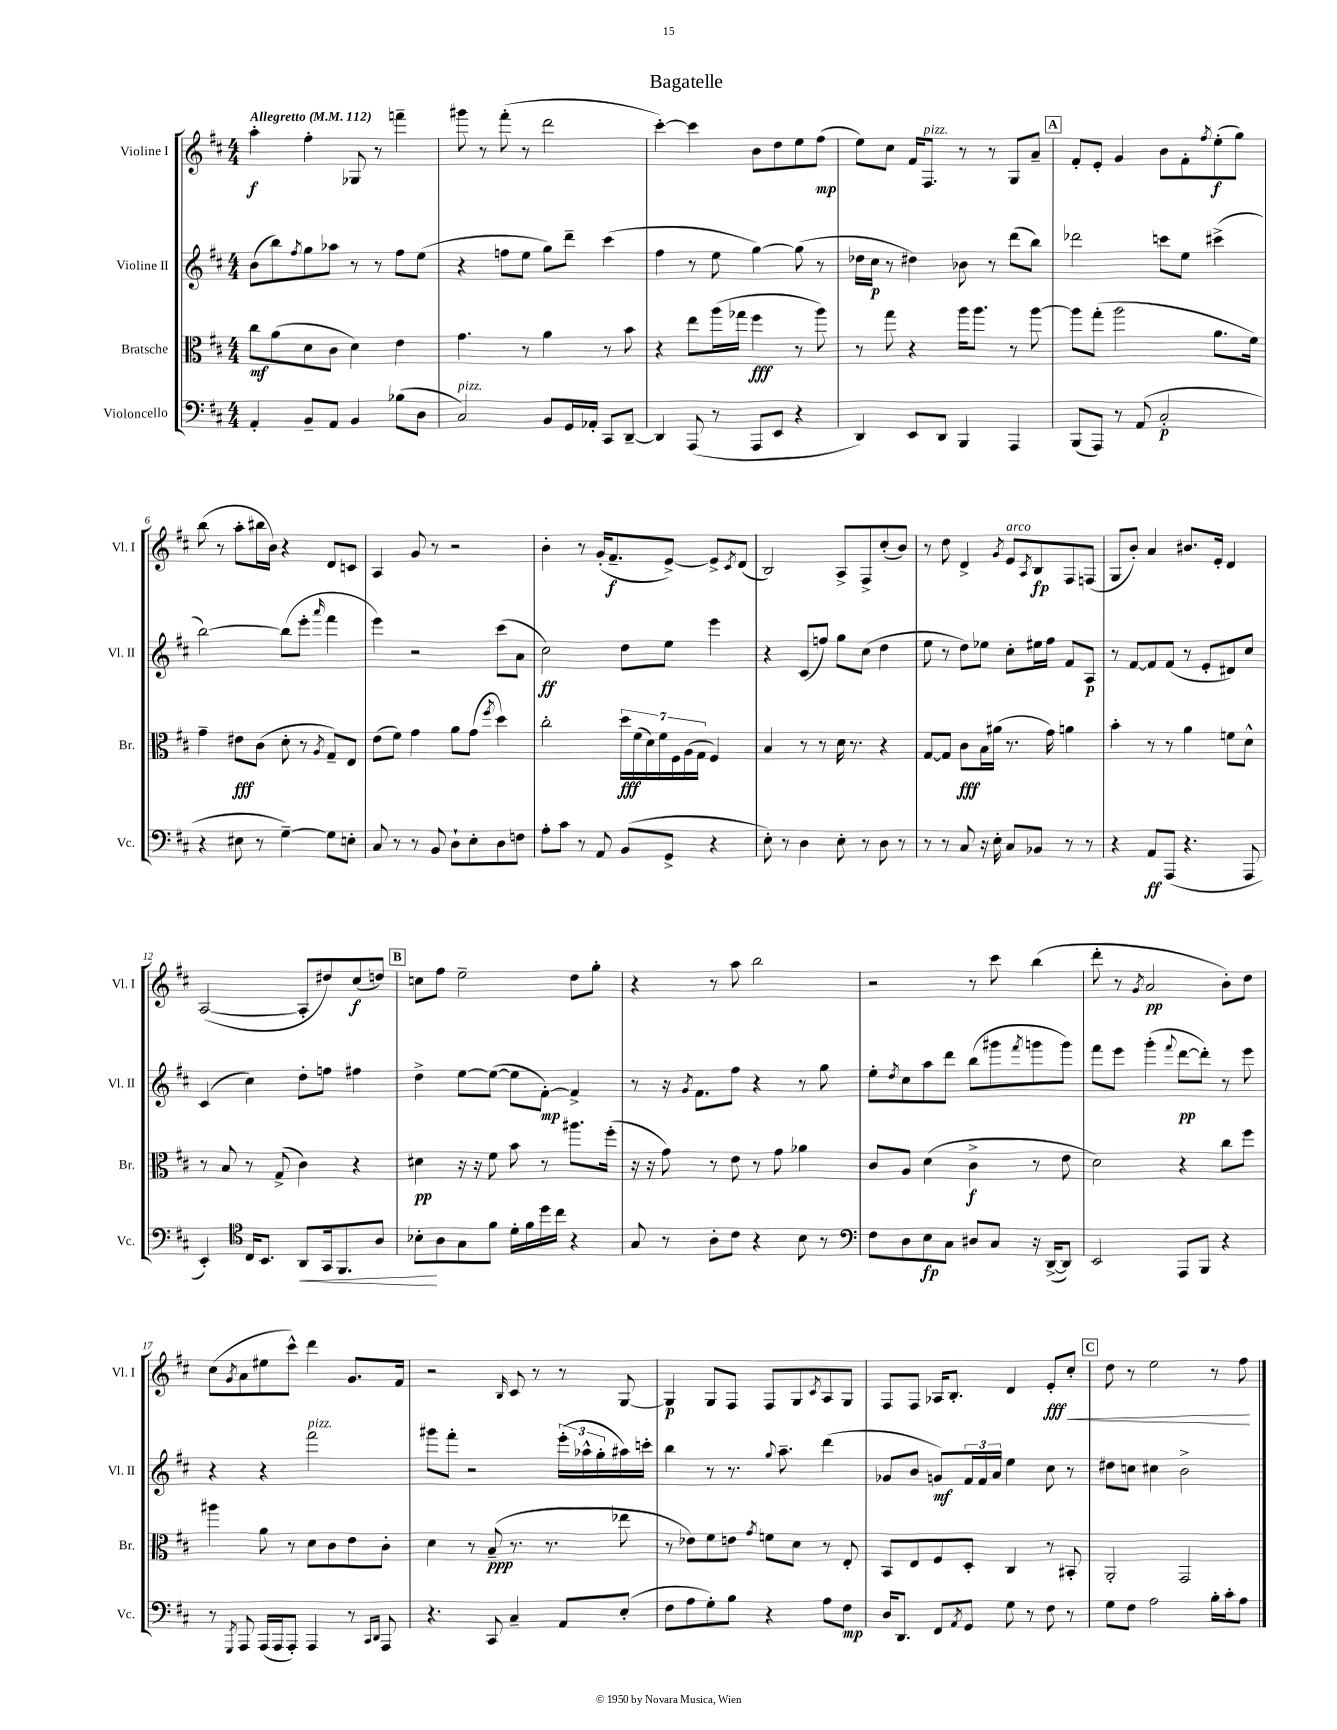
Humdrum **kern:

**kern	**kern	**kern	**kern
*staff4	*staff3	*staff2	*staff1
*clefF4	*clefC3	*clefG2	*clefG2
*k[f#c#]	*k[f#c#]	*k[f#c#]	*k[f#c#]
*M4/4	*M4/4	*M4/4	*M4/4
*MM112	*MM112	*MM112	*MM112
4AA'	8cc#	(8b	4aa'
.	(8a	8bb)	.
.	.	8qff#	.
8BB~	8d	8gg	4ff#'
8AA	8c#	8aa-	.
4BB	4d)	8r	8G-
.	.	8r	8r
(8B-	4e	8ff#	4fff~
8D	.	(8ee	.
=	=	=	=
2C#)	4.g	4r	8ggg#
.	.	.	8r
.	.	8ff	(8fff#'
.	8r	8ee	8r
8BB	4a	8gg)	2ddd
16GG	.	8ddd~	.
16AA-'	.	.	.
8CC#	8r	(4ccc#	.
[8DD~	8b	.	.
=	=	=	=
4DD]	4r	4ff#	[4ccc#')
(8AAA	8ee	8r	4ccc#]
8r	(16aa	8ee	.
.	16gg-	.	.
8AAA	4ff#	[4gg)	8b
8EE	.	.	8dd
4r	8r	(8gg]	8ee
.	8aa)	8r	(8ff#
=	=	=	=
4DD)	8r	16dd-	8ee)
.	.	16cc#	.
.	8gg	8r	8cc#
8EE	4r	4dd#)	16f#
.	.	.	8.F#
8DD	.	.	.
4BBB	16aa	8b-	8r
.	8.aa	.	.
.	.	8r	8r
4AAA	8r	(8ddd	8G
.	[8aa	8bb)	8a~
=	=	=	=
(8BBB	8aa]	2ddd-	8f#'
8AAA)	(8gg'	.	8e'
8r	2aa	.	4g
(8AA	.	.	.
2C#'	.	8ccc	8b
.	.	8ee	8f#'
.	.	.	8qff#
.	8.a	(4ccc#^	(8ee'
.	.	.	8gg)
.	16f#)	.	.
=	=	=	=
4r	4g~	[2bb)	(8bb
.	.	.	8r
8E#	8e#	.	8aa'
8r	(8c#	.	16bb#
.	.	.	16b)
[4G~)	8d'	(8bb]	4r
.	8r	8eee'	.
.	8qA	16qqaaa	.
8G]	8G~)	4fff#	8d
8E'	8E	.	8c
=	=	=	=
8C#	(8e	4eee)	4A
8r	8f#)	.	.
8r	4g	2r	8g
8BB	.	.	8r
8D`	8a	.	2r
8E'	(8g	.	.
.	8qff#	.	.
8D	4dd)	(8ccc#	.
8F	.	8a	.
=	=	=	=
8A'	2cc#'	2cc#)	4b'
8c#	.	.	.
8r	.	.	8r
8AA	.	.	(16g'
.	.	.	8.f#~
(8BB	28dd	8dd	.
.	(28f#	.	.
.	28d)	.	.
.	28f#	.	.
8GG^	.	8ee	[8e^)
.	28F#	.	.
.	(28A	.	.
.	28G	.	.
4r	4F#)	4eee	8e^]
.	.	.	8qc#
.	.	.	(8d
=	=	=	=
8E')	4B	4r	2B)
8r	.	.	.
4D	8r	(8c#	.
.	8r	8ff)	.
8E'	16d	8gg	8A^
.	8.r	.	.
8r	.	(8cc#	8F#^
8D	4r	4dd	(8cc#'
8r	.	.	8b)
=	=	=	=
8r	[8G	8ee	8r
8r	8G]	8r	8dd
8C#	8c#	8dd)	4d^
16r	16B	8ee-	.
16E'	(16a#	.	.
.	.	.	8qg
8C#	8.r	8cc#'	8e
.	.	.	8qA
8BB-	.	16ee#	8B
.	16g)	16ff#	.
8r	4a	8f#	8F#
8r	.	8A	(8F
=	=	=	=
4r	4b'	8r	8G
.	.	[8f#	8b')
8AA	8r	8f#]	4a
(8AAA	8r	(8f#	.
4.r	4a	8r	8.b#
.	.	8e'	.
.	.	.	16e'
.	8f	8d#)	4d
8AAA	8d^^	8cc#	.
=	=	=	=
4EE')	8r	(4c#	([2A
.	8B	.	.
*clefC4	*	*	*
16C#	8r	4cc#)	.
8.BB	.	.	.
.	(8G^	.	.
8AA	4c#)	8dd'	8A']
16GG	.	8ff	8dd#)
8.FF#	.	.	.
.	4r	4ff#	(8cc#
8A	.	.	8dd)
=	=	=	=
8B-'	4d#	4dd^	8cc
8A	.	.	8ff#
8G	16r	[8ee	2ee~
.	16r	.	.
8f#	8f#	(8ee_	.
16d'	8b	8ee]	.
16f#	.	.	.
16dd	8r	[8f#')	.
16cc#	.	.	.
4r	8.aa#	4f#^]	8dd
.	.	.	8gg'
.	(16ff#'	.	.
=	=	=	=
8G	16r	8r	4r
.	16r	.	.
8r	8g)	16r	.
.	.	8qg	.
.	.	8.f#	.
8A'	8r	.	8r
8c#	8e	8ff#	8aa
4r	8r	4r	2bb
.	8g	.	.
8B	4a-	8r	.
8r	.	8gg	.
=	=	=	=
*clefF4	*	*	*
8F#	8c#	8ee'	2r
.	.	8qdd	.
8D	8A	8cc#	.
8E	(4d	8aa	.
8C#	.	8ddd	.
8D#	4c#^	(8bb	8r
8C#	.	8ggg#	8ccc#
.	.	8qfff#	.
16r	8r	8ggg	(4bb
([16DD^	.	.	.
8DD])	8e	8ggg)	.
=	=	=	=
2EE	2d)	8fff#	8ddd'
.	.	8eee	8r
.	.	.	8qg
.	.	(4ggg'	2a
.	.	8qqfff#	.
8AAA	4r	[8ddd	.
8BBB	.	8ddd'])	.
4r	8cc#	8r	8b')
.	8ff#	8eee	8dd
=	=	=	=
8r	4aa#	4r	(8cc#
8qGGG	.	.	8qg
8AAA	.	.	8a
(16AAA	8a	4r	8ee#
16AAA	.	.	.
8AAA')	8r	.	8ccc#^^)
4AAA	8d	2fff#	4ddd
.	8c#	.	.
8r	8e	.	8.g
16qqCC#	.	.	.
16qqDD	.	.	.
8AAA	8c#'	.	.
.	.	.	16f#
=	=	=	=
4.r	4d	8ggg#	2r
.	.	8fff#'	.
.	8r	2r	.
8CC#	(8B~	.	.
.	.	.	16qqB
4C#~	8.r	.	8c#
.	.	.	8r
.	8.r	.	.
8AA	.	(24eee'	8r
.	.	24aa-^^	.
.	.	24gg'	.
(8E'	8ee-	16aa#)	[8G
.	.	16ccc'	.
=	=	=	=
8F#	8r	4bb	4G]
8A	8e-)	.	.
8G')	8f#	8r	8G
8B	8e	8.r	8F#
.	8qg	.	.
4r	8f	.	8F#
.	.	8qqgg	.
.	.	8.aa~	.
.	8d	.	8G
.	.	.	8qc#
8A	8r	(4ddd	8A
8F#	8E'	.	8G
=	=	=	=
16D	8BB	8g-	8F#
8.DD	.	.	.
.	8E	8b	8F#
8FF#	8F#	8g)	16A-
.	.	.	8.B'
8qAA	.	.	.
8GG	8D'	24f#	.
.	.	24f#	.
.	.	24a	.
8G	4C#	4ee	4d
8r	.	.	.
8F#	8r	8cc#	8e'
8r	8BB#'	8r	8cc#'
=	=	=	=
8G	2AA'	8dd#	8dd
8F#	.	8cc	8r
2A	.	4cc#	2ee
.	2GG	2b^	.
16B'	.	.	8r
16c#'	.	.	.
8A	.	.	8ff#
==	==	==	==
*-	*-	*-	*-
